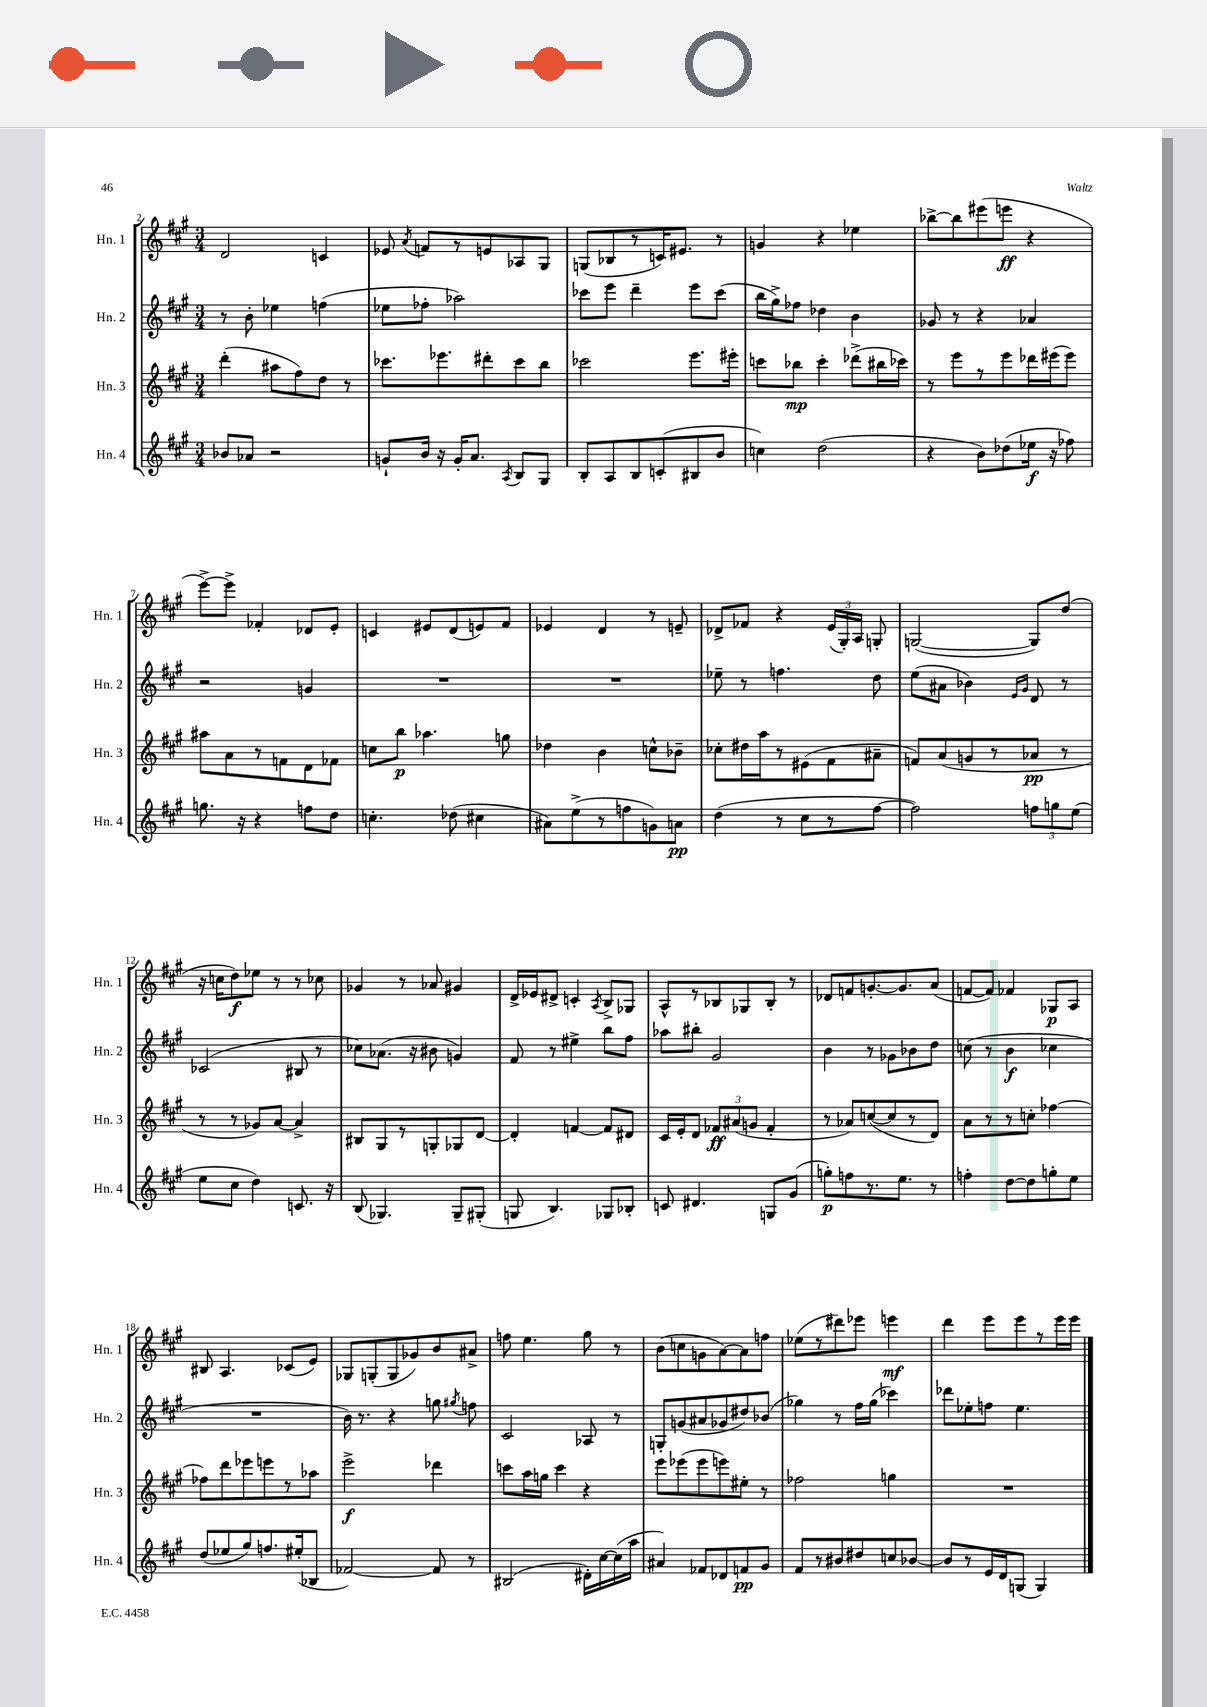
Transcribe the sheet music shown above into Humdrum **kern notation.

**kern	**kern	**kern	**kern
*staff4	*staff3	*staff2	*staff1
*clefG2	*clefG2	*clefG2	*clefG2
*k[f#c#g#]	*k[f#c#g#]	*k[f#c#g#]	*k[f#c#g#]
*M3/4	*M3/4	*M3/4	*M3/4
8b-	(4ddd'	8r	2d
8a-	.	8b'	.
2r	8aa#	4ee-	.
.	8ff#)	.	.
.	8dd	(4ff	4c
.	8r	.	.
=	=	=	=
8g`	8.ccc-	8ee-	8e-
.	.	.	8qa
16b	.	8ff-'	8f
16r	8.eee-	.	.
16g'	.	2aa-)	8r
8.a	.	.	.
.	8ddd#'	.	8e
8qA	.	.	.
8B	8ccc-	.	8A-
8G#	8bb	.	8G#
=	=	=	=
8B'	2ccc-	8ccc-	(8G
8A	.	8eee	8B-
8B	.	4ddd~	8r
(8c'	.	.	16c)
.	.	.	8.e#
8B#	8.eee	8eee	.
8b	.	(8ccc-	8r
.	16eee#'	.	.
=	=	=	=
4cc)	8ccc	16bb	4g
.	.	16gg#^)	.
.	8bb-	8ff-	.
(2dd	4ccc'	4dd-	4r
.	(8ddd-^	4b	4ee-
.	16bb#	.	.
.	16ccc-)	.	.
=	=	=	=
4r	8r	8g-	[8bb-^
.	8eee	8r	8bb-]
8b)	8r	4r	(8eee#
(8dd-	8eee	.	8eee
16ee-	16ddd-	4a-	4r
16r	(16eee#	.	.
8ff-)	8eee#)	.	.
=	=	=	=
8.gg	8aa#	2r	[8eee^)
.	8a	.	8eee^]
16r	.	.	.
4r	8r	.	4f-'
.	8f	.	.
8ff	8d	4g	8d-
8dd	8f-	.	8e'
=	=	=	=
4.cc'	8cc	2.r	4c
.	8bb	.	.
.	4.aa-	.	8e#
(8dd-	.	.	(8d
4cc#	.	.	8e)
.	8gg	.	8f#
=	=	=	=
8a#)	4dd-	2.r	4e-
(8ee^	.	.	.
8r	4b	.	4d
8ff	.	.	.
8g)	8cc^^	.	8r
8a	8b-~	.	8e~
=	=	=	=
(4dd	8cc-'	8ee-~	8d-^
.	16dd#	8r	8f-
.	16aa	.	.
8r	8r	4.ff	4r
8cc#	(8e#	.	.
8r	8f#	.	(24e
.	.	.	24G#')
.	.	.	24A
[8ff#	8a#~	8dd	8G'
=	=	=	=
2ff#])	8f)	(8ee	([2G
.	(8a	8a#	.
.	8g	4b-)	.
.	8r	.	.
.	.	16qqe	.
.	.	16qqg#	.
12ff	8a-	8d	8G])
12gg	.	.	.
.	8r	8r	(8dd
(12ee	.	.	.
=	=	=	=
8ee	8r	(2c-	16r
.	.	.	16cc
8cc#	8r	.	8dd)
4dd)	8g-)	.	8ee-
.	[8a	.	8r
8.c	4a^]	8B#	8r
.	.	8r	8cc-
16r	.	.	.
=	=	=	=
(8B	8B#	8cc-)	4g-
4.G-)	8G#	(8.a-	.
.	8r	.	8r
.	.	16r	.
.	8G'	8b#	8a-
8G-~	8G-	4g)	4g#
(8G#'	[8d	.	.
=	=	=	=
8G	4d']	8f#	16d^
.	.	.	16e-
4.B)	.	8r	8d#^
.	[4f	4ee#^	4c'
.	.	.	8qA
8G-	8f]	8bb	8B^
8B-'	8d#	8ff#	8G-
=	=	=	=
8c	16c#	8aa-	8A^^
.	16e'	.	.
4.d#	8d	8bb#'	8r
.	12f-	2g#	8B-
.	(12a#	.	.
.	.	.	8G-
.	12g	.	.
8G	4f-'	.	8B-'
(8g#	.	.	8r
=	=	=	=
8gg')	8r	4b	8d-
8ff	8a-)	.	8f
8.r	([8cc	8r	[8.g'
.	8cc]	8g-	.
8.ee	.	.	8.g]
.	8r	8b-	.
8r	8d)	8dd	(8a
=	=	=	=
4ff'	8a	(8cc	[8f
.	8r	8r	8f])
[8dd	8r	4b	4f-
8dd]	8cc'	.	.
8gg'	[4ff-	4cc-	8G-
8ee	.	.	8A
=	=	=	=
(8dd	8ff-]	2.r	8B#
8ee-	8ddd	.	4.A
8gg#)	8eee-	.	.
8.ff	8eee	.	.
.	8r	.	(8c-
(16ee#'	.	.	.
8B-	8aa-	.	8e)
=	=	=	=
[2f-)	2eee^	16b)	8G-
.	.	8.r	.
.	.	.	(8G'
.	.	4r	8G
.	.	.	8g-)
8f-]	4ddd-	8gg	8b
.	.	8qgg#	.
8r	.	8ff	8a#^
=	=	=	=
(2B#	8ccc	2c#	8ff
.	16aa	.	4.ee
.	16gg	.	.
.	4ccc	.	.
16d#')	4r	8A-	8gg#
[16cc#	.	.	.
(16cc#]	.	8r	8r
16aa	.	.	.
=	=	=	=
4a#)	8eee	8G'	(8b
.	(8eee-	(8g	8cc
8f-	8eee-	8a#	8g
8d-	8eee)	8g-	[8a)
8f	8ee#'	8dd#)	8a]
8g#	8r	(8b-	8ff
=	=	=	=
8f#	2ff-	4gg-)	(8ee-
8r	.	.	8r
8b#	.	8r	8ddd#)
8dd#	.	16ff#	8eee-
.	.	(16gg-	.
8cc	4gg	4ccc-)	4eee
[8b-	.	.	.
=	=	=	=
8b-]	2.r	8ddd-	4ddd
8r	.	8ee-'	.
16e	.	8ff	8eee
16d	.	.	.
(8G	.	4.ee-	8eee
4G)	.	.	8r
.	.	.	16eee
.	.	.	16eee
==	==	==	==
*-	*-	*-	*-
